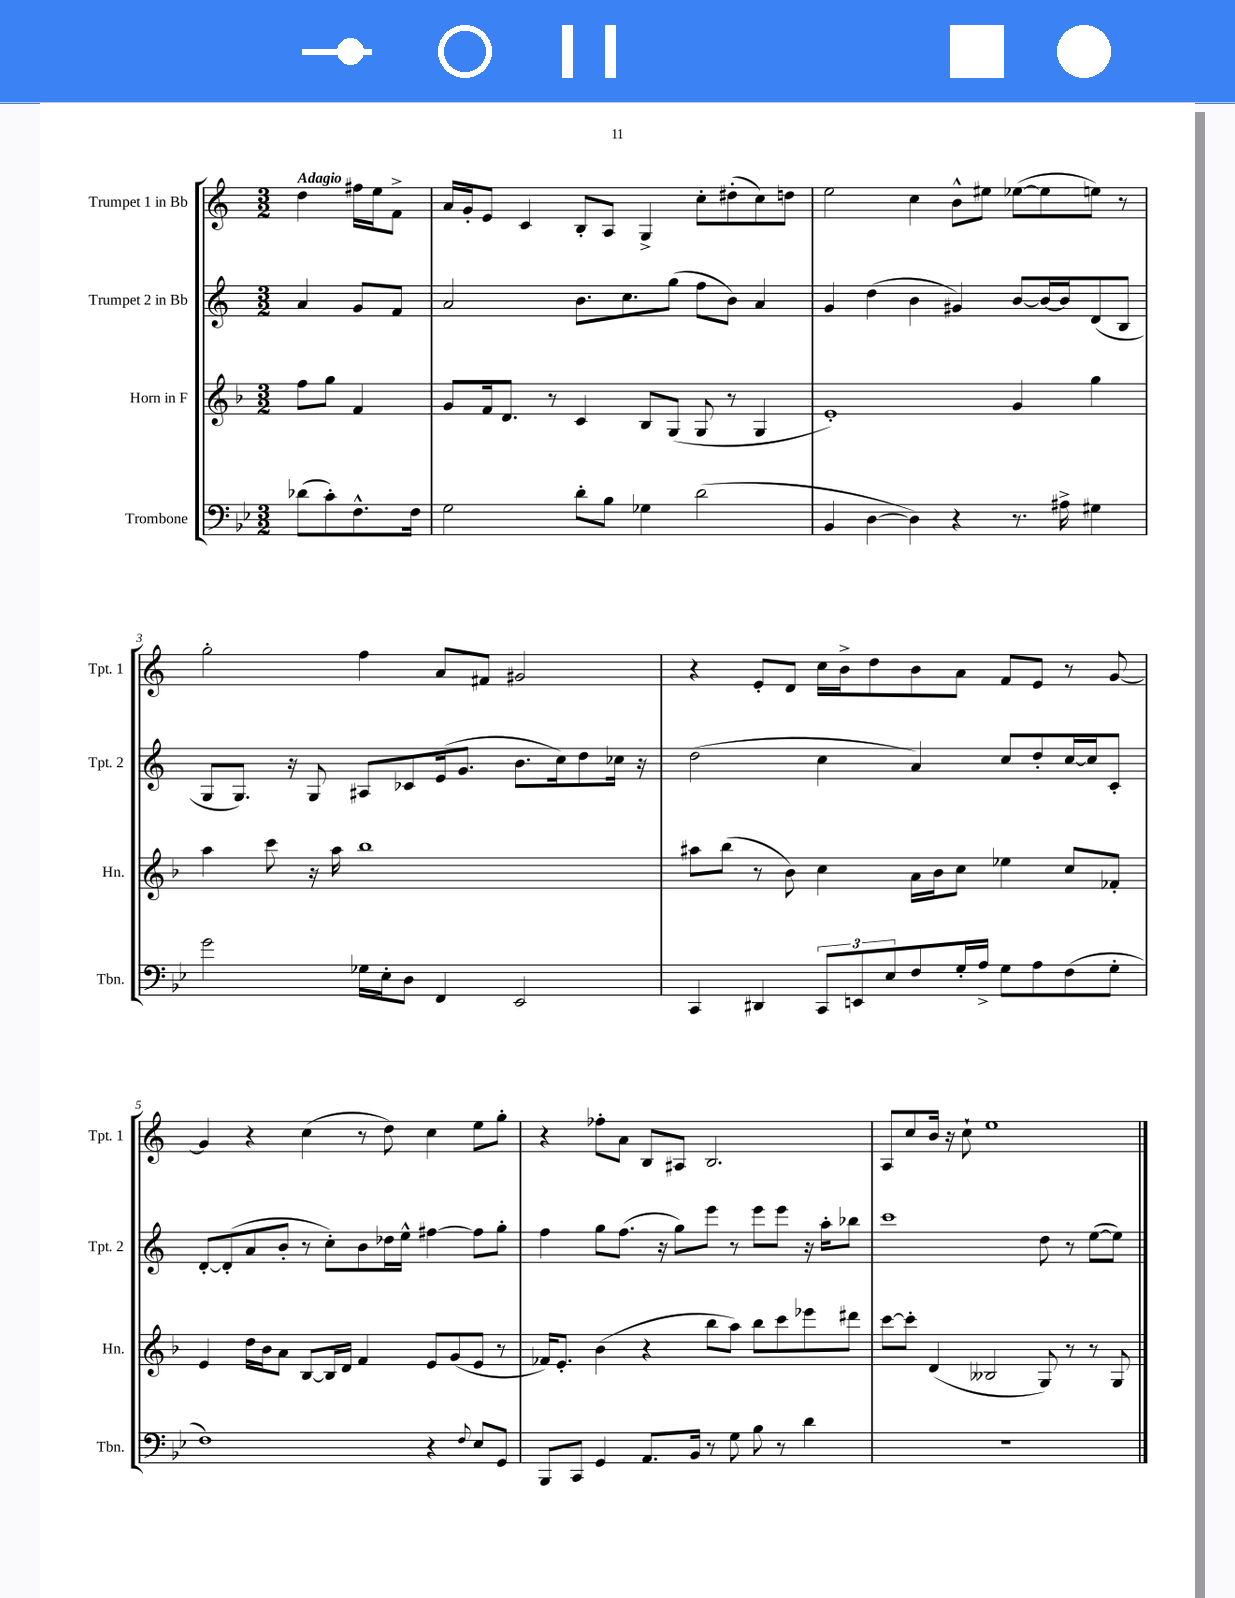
<<
\new StaffGroup <<
\new Staff = "s0" \with { instrumentName = "Trumpet 1 in Bb" shortInstrumentName = "Tpt. 1" } {
    \clef treble \key c \major \numericTimeSignature \time 3/2 \partial 2 \tempo "Adagio"
    d''4 fis''16 e''16 f'8-> |
    a'16 g'16-. e'8 c'4 b8-. a8 g4-> c''8-. dis''8-.( c''8) d''8 |
    e''2 c''4 b'8-^ eis''8 ees''8~( ees''8 e''8) r8 |
    g''2-. f''4 a'8 fis'8 gis'2 |
    r4 e'8-. d'8 c''16 b'16-> d''8 b'8 a'8 f'8 e'8 r8 g'8~ |
    g'4 r4 c''4( r8 d''8) c''4 e''8 g''8-. |
    r4 fes''8-. a'8 b8 ais8 b2. |
    a8 c''8 b'16 r16 c''8-! e''1 \bar "|." |
}
\new Staff = "s1" \with { instrumentName = "Trumpet 2 in Bb" shortInstrumentName = "Tpt. 2" } {
    \clef treble \key c \major \numericTimeSignature \time 3/2 \partial 2
    a'4 g'8 f'8 |
    a'2 b'8. c''8. g''8( f''8 b'8) a'4 |
    g'4 d''4( b'4 gis'4) b'8~ b'16~ b'16 d'8( b8 |
    g8 g8.) r16 g8 ais8 ces'8 e'16( g'8. b'8. c''16) d''8 ces''16 r16 |
    d''2( c''4 a'4) c''8 d''8-. c''16~ c''16 c'8-. |
    d'8~-. d'8-.( a'8 b'8-. r8 c''8-.) b'8 des''16 e''16-^ fis''4~ fis''8 g''8-. |
    f''4 g''8 f''8.( r16 g''8) e'''8 r8 e'''8 e'''8 r16 a''16-. bes''8 |
    c'''1 d''8 r8 e''8~( e''8) \bar "|." |
}
\new Staff = "s2" \with { instrumentName = "Horn in F" shortInstrumentName = "Hn." } {
    \clef treble \key f \major \numericTimeSignature \time 3/2 \partial 2
    f''8 g''8 f'4 |
    g'8 f'16 d'8. r8 c'4 bes8 g8( g8 r8 g4 |
    e'1-.) g'4 g''4 |
    a''4 c'''8 r16 a''16 bes''1 |
    ais''8 bes''8( r8 bes'8) c''4 a'16 bes'16 c''8 ees''4 c''8 fes'8-. |
    e'4 d''16 bes'16 a'8 bes8~ bes16 d'16 f'4 e'8 g'8( e'8 r8 |
    fes'16) e'8.-. bes'4( r4 bes''8 a''8) bes''8 c'''8 ees'''8 dis'''8 |
    c'''8~ c'''8-. d'4( beses2 g8) r8 r8 g8 \bar "|." |
}
\new Staff = "s3" \with { instrumentName = "Trombone" shortInstrumentName = "Tbn." } {
    \clef bass \key bes \major \numericTimeSignature \time 3/2 \partial 2
    des'8( c'8-.) f8.-^ f16 |
    g2 d'8-. bes8 ges4 d'2( |
    bes,4 d4~ d4) r4 r8. ais16-> gis4 |
    g'2 ges16 ees16-. d8 f,4 ees,2 |
    c,4 dis,4 \tuplet 3/2 { c,8 e,8 ees8 } f8 g16-. a16-> g8 a8 f8( g8-. |
    f1) r4 \appoggiatura { f8 } ees8 g,8 |
    bes,,8 c,8 g,4 a,8. bes,16 r8 g8 bes8 r8 d'4 |
    R1. \bar "|." |
}
>>
>>
